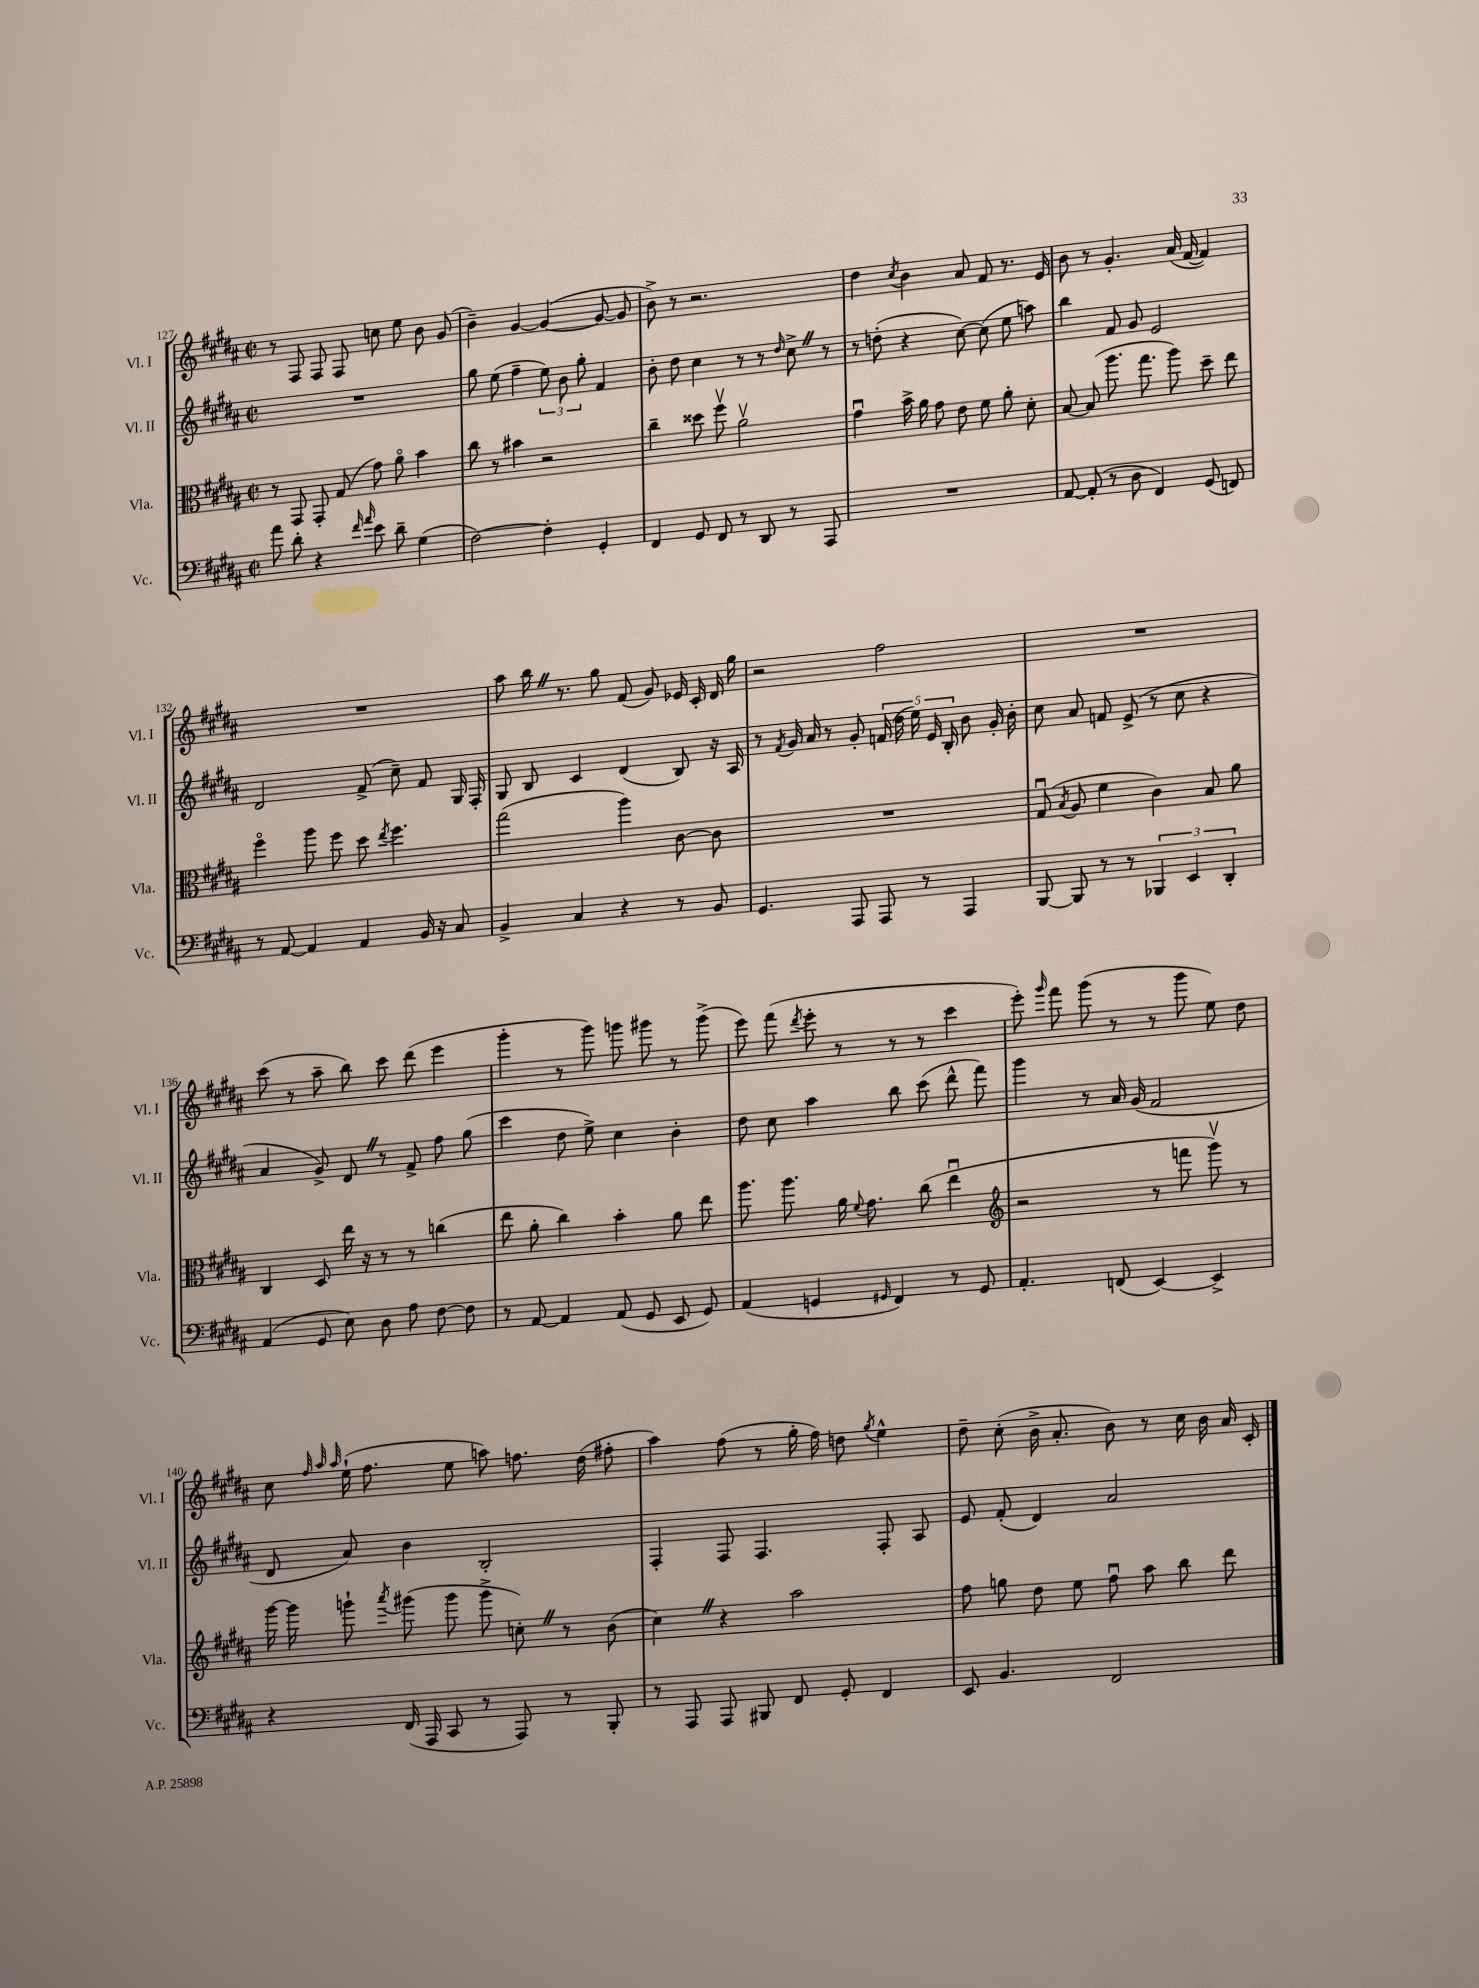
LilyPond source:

<<
\new StaffGroup <<
\new Staff = "s0" \with { instrumentName = "Vl. I" shortInstrumentName = "Vl. I" } {
    \clef treble \key b \major \defaultTimeSignature \time 2/2
    \autoBeamOff r8 fis8 fis8 fis8 c''8 e''8 b'8 gis'8( |
    b'4--) gis'4~ gis'4~( gis'8~ gis'8 |
    b'8->) r8 r2. |
    dis''4 \acciaccatura { cis''8 } b'4 ais'8 fis'8 r8. e'16 |
    b'8 r8 gis'4.-. ais'16( fis'16~ fis'4) |
    R1 |
    ais''8 b''16 \once \override BreathingSign.text = \markup { \musicglyph "scripts.caesura.straight" } \breathe r8. gis''8 fis'8( gis'8) ees'16 cis'16-. dis'16 gis''16 |
    r2 fis''2 |
    R1 |
    cis'''8( r8 ais''8-- b''8) cis'''8 dis'''8( e'''4 |
    gis'''4-. r8 gis'''8) g'''8 gis'''8 r8 gis'''8->( |
    e'''8) fis'''8( \acciaccatura { dis'''8 } e'''8-. r8 r8 r8 cis'''4 |
    e'''8-.) \grace { gis'''16 } fis'''8 gis'''8( r8 r8 gis'''8 e''8) dis''8 |
    cis''8 \grace { fis''32 ais''32 ais''32 } e''16-!( fis''8. e''8 a''8) f''8. dis''16( fis''8-. |
    ais''4) fis''8( r8 gis''16-. fis''16) d''8 \acciaccatura { gis''8 } e''4-^ |
    dis''8-- cis''8-.( b'16-> ais'8.-. b'8) r8 cis''16 b'16 ais'16 cis'16-. \bar "|." |
}
\new Staff = "s1" \with { instrumentName = "Vl. II" shortInstrumentName = "Vl. II" } {
    \clef treble \key b \major \defaultTimeSignature \time 2/2
    \autoBeamOff R1 |
    gis''8 e''8( fis''4-- \tuplet 3/2 { e''8) b'8 gis''8-. } fis'4 |
    b'8-. dis''8 cis''4 r8 r8 \grace { dis''16 } cis''8-> \once \override BreathingSign.text = \markup { \musicglyph "scripts.caesura.straight" } \breathe r8 |
    r8 d''8-.( r4 cis''8~) cis''8( e''8 a''8) |
    b''4 fis'8 gis'8 e'2 |
    dis'2 fis'8->( cis''8--) fis'8 gis16 fis16-. |
    gis8 b8 cis'4 dis'4( b8) r16 ais16 |
    r8 \acciaccatura { fis'8 } gis'16 ais'16 r8 gis'8-. \tuplet 5/4 { f'16( dis''16 e''16) e'16 b16-. } b'8 gis'16-. b'16-. |
    cis''8 ais'8 f'8 e'8->( r8 cis''8 r4 |
    ais'4 gis'8->) dis'8 \once \override BreathingSign.text = \markup { \musicglyph "scripts.caesura.straight" } \breathe r8 fis'8-> fis''8 gis''8( |
    cis'''4 dis''8 e''8->) cis''4 b'4-. |
    dis''8 cis''8 ais''4 b''8 cis'''8( dis'''8-^ fis'''8) |
    gis'''4 r8 ais'16 gis'16( fis'2 |
    dis'8 ais'8) b'4 b2-. |
    fis4-. fis8 fis4. fis8-. ais8 |
    e'8 fis'8-.( dis'4) ais'2 \bar "|." |
}
\new Staff = "s2" \with { instrumentName = "Vla." shortInstrumentName = "Vla." } {
    \clef alto \key b \major \defaultTimeSignature \time 2/2
    \autoBeamOff r8 gis,8 gis,8-. gis8( gis'8) ais'8\flageolet b'4 |
    cis''8 r8 bis'4 r2 |
    cis''4-- disis''8 fis''8\upbow ais'2\upbow |
    gis'4\downbow b'16-> ais'16 gis'8 e'8 fis'8 ais'8-. dis'8-. |
    b8~ b8( ais''8. gis''8. ais''8) dis''8-- e''8 |
    fis''4\flageolet ais''8 fis''8 dis''8 \acciaccatura { e''8 } fis''4. |
    gis''2( ais''4) cis'8~ cis'8 |
    R1 |
    gis8\downbow( \acciaccatura { b8 } ais8 fis'4 cis'4) b8 ais'8 |
    cis4 dis8 e''16 r16 r8 r8 c''4( |
    e''8 ais'8-. cis''4) b'4-. ais'8 e''8 |
    ais''8. ais''8. ais'16 \appoggiatura { fis'8 } gis'8. cis''8( e''4\downbow |
    \clef treble r2 r8 f'''8 gis'''8\upbow) r8 |
    gis'''16~ gis'''16 g'''8-! \acciaccatura { ais'''8 } gis'''8( gis'''8 gis'''8-> c''8-.) \once \override BreathingSign.text = \markup { \musicglyph "scripts.caesura.straight" } \breathe r8 b'8( |
    cis''4) \once \override BreathingSign.text = \markup { \musicglyph "scripts.caesura.straight" } \breathe r4 ais''2 |
    fis''8 g''8 dis''8 e''8 fis''8\downbow ais''8 b''8 dis'''8 \bar "|." |
}
\new Staff = "s3" \with { instrumentName = "Vc." shortInstrumentName = "Vc." } {
    \clef bass \key b \major \defaultTimeSignature \time 2/2
    \autoBeamOff ais'8 dis'8-. r4 \grace { fis'16 ais'16 } e'8 dis'8-- gis4( |
    fis2~) fis4-. gis,4-. |
    fis,4 gis,8 fis,8 r8 dis,8 r8 ais,,8 |
    R1 |
    ais,8~ ais,8-.( r8 dis8 fis,4) gis,8( f,8) |
    r8 ais,8~ ais,4 ais,4 b,16 r16 cis8 |
    b,4-> cis4 r4 r8 b,8 |
    gis,4. ais,,8 ais,,8 r8 ais,,4 |
    b,,8~ b,,8 r8 r8 \tuplet 3/2 { bes,,4 e,4 dis,4-. } |
    ais,4( gis,8 e8) dis8 ais8 fis8~ fis8 |
    r8 ais,8~ ais,4 ais,8( gis,8 e,8 gis,8) |
    ais,4( g,4 \grace { gis,16 } fis,4) r8 gis,8 |
    ais,4.-. f,8( e,4~) e,4-> |
    r4 fis,16( ais,,16 cis,8 r8 ais,,8) r8 b,,8-. |
    r8 ais,,8 ais,,8 bis,,8 fis,8 gis,8-. fis,4 |
    e,8 b,4. fis,2 \bar "|." |
}
>>
>>
\layout { \context { \Score currentBarNumber = #127 } }
